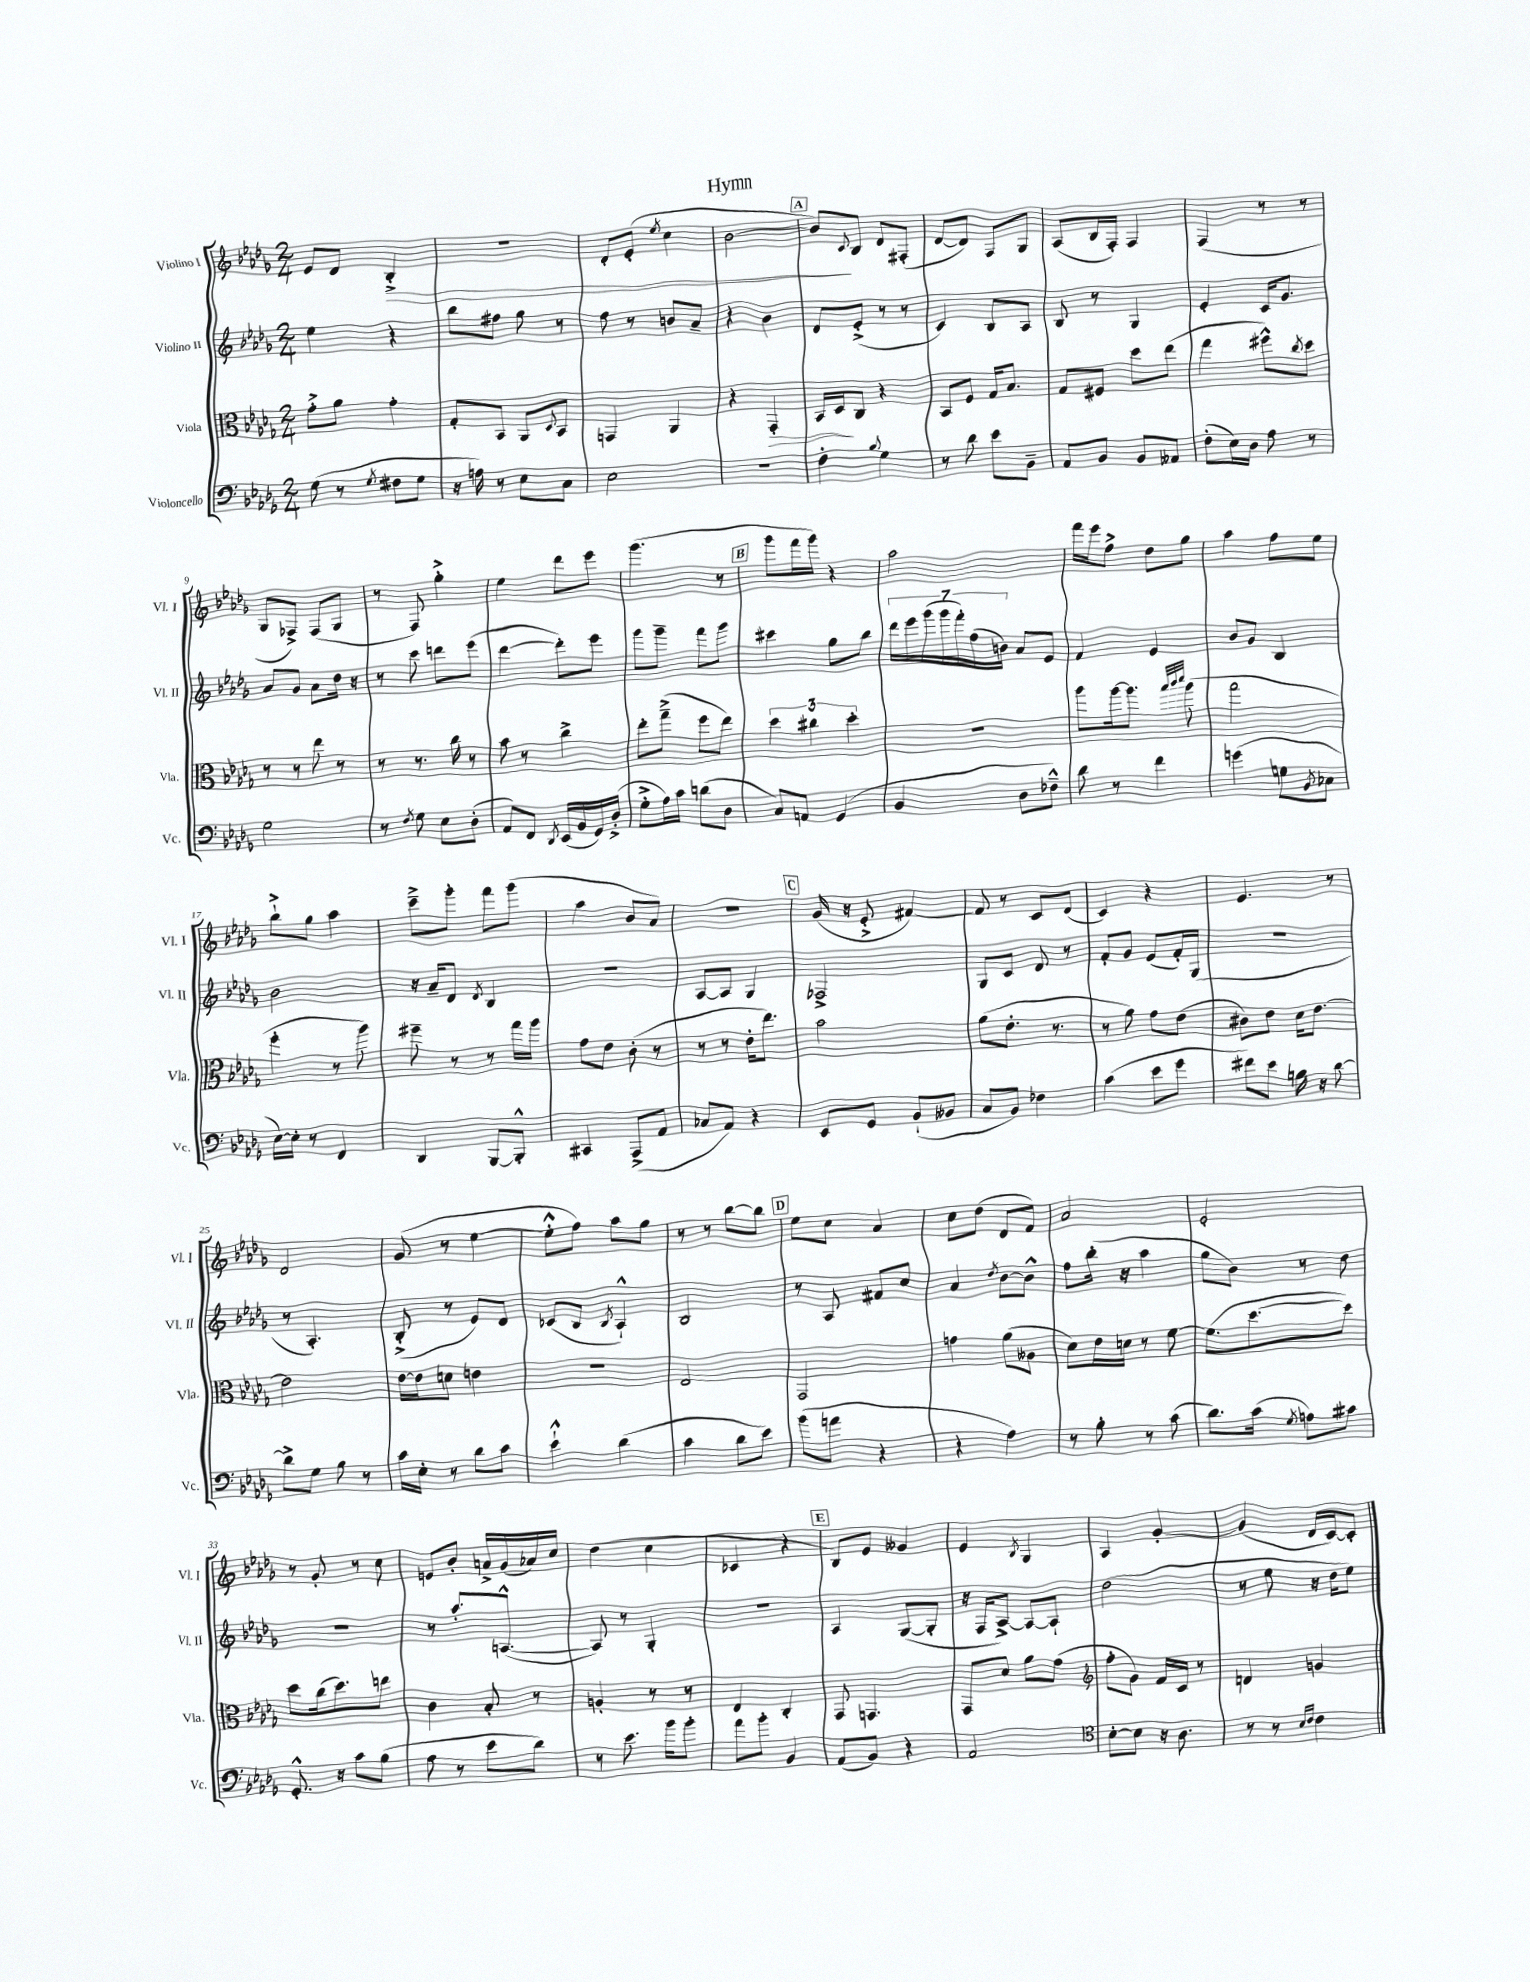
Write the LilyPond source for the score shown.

\header { title = "Hymn" }
<<
\new StaffGroup <<
\new Staff = "s0" \with { instrumentName = "Violino I" shortInstrumentName = "Vl. I" } {
    \clef treble \key des \major \numericTimeSignature \time 2/4
    ees'8 des'8 bes4-.->\> |
    R2 |
    des'8-. ees'8-.( \acciaccatura { ees''8 } c''4 |
    bes'2~ |
    \mark \markup { \box "A" } bes'8\!) \appoggiatura { c'8 } bes8 des'8 fis8-.( |
    des'8~ des'8) f8 ges8 |
    aes8( bes16 f16-.) f4 |
    f4( r8 r8 |
    ges8 fes8->) fes8( ges8 |
    r8 f8) ges''4-.-> |
    ees''4 des'''8 ees'''8 |
    ges'''4.( r8 |
    \mark \markup { \box "B" } ges'''8 f'''16 ges'''16) r4 |
    aes''2 |
    f'''16 ees'''16 f''8-> des''8 ges''8 |
    aes''4 f''8 ees''8 |
    bes''8-!-> ges''8 aes''4 |
    c'''8---> ges'''8-. f'''8 ges'''8( |
    aes''4 bes'8 aes'8) |
    R2 |
    \mark \markup { \box "C" } ges'16( r16 ees'8-.-> fis'4~) |
    fis'8 r8 c'8 des'8( |
    c'4) r4 |
    ees'4. r8 |
    des'2 |
    ges'8( r8 ees''4~ |
    ees''8-.-^ f''8) aes''8 ges''8 |
    r8 r8 bes''8~ bes''8 |
    \mark \markup { \box "D" } ees''8 c''8 aes'4 |
    c''8 des''8( des'8 f'8) |
    aes'2 |
    ees'2-. |
    r8 ges'8-. r8 c''8 |
    e'8 bes'8-. a'16-> ges'16( aes'16) c''16 |
    des''4( c''4 |
    ces'4 r4 |
    \mark \markup { \box "E" } bes8) ees'8 geses'4 |
    ees'4 \acciaccatura { bes8 } ges4 |
    aes4 ges'4~-. |
    ges'4( des'16 c'16~) c'8-. \bar "|." |
}
\new Staff = "s1" \with { instrumentName = "Violino II" shortInstrumentName = "Vl. II" } {
    \clef treble \key des \major \numericTimeSignature \time 2/4
    ees''4 r4 |
    bes''8 fis''8 ges''8 r8 |
    f''8 r8 b'8 aes'8-- |
    r4 bes'4 |
    \mark \markup { \box "A" } des'8 ees'8-.->( r8 r8 |
    c'4) bes8 aes8 |
    bes8 r8 ges4 |
    ees'4-. c'16 ges'8. |
    aes'8 ges'8 aes'8 des''16 r16 |
    r8 c'''8 d'''8 ees'''8( |
    des'''4~ des'''8-.) ees'''8 |
    ges'''8 ges'''8-- f'''8 ges'''8 |
    \mark \markup { \box "B" } cis'''4 ges''8 bes''8 |
    \tuplet 7/4 { des'''16 ees'''16 ges'''16( ges'''16 f'''16-.) f''16( b'16) } aes'8 ees'8 |
    f'4 ees'4 |
    bes'8 ges'8 bes4 |
    bes'2 |
    r16 aes'16-- des'8 \acciaccatura { des'8 } bes4 |
    r2 |
    aes8~ aes8 ges4 |
    \mark \markup { \box "C" } fes2-> |
    ges8 c'8 des'8 r8 |
    f'8-. ges'8 ees'8( f'16-.) ges16( |
    r2 |
    r8 aes4.-.) |
    bes8-.->( r8 ees'8) des'8 |
    ces'8( bes8 \acciaccatura { bes8 } aes4-!-^) |
    bes2 |
    \mark \markup { \box "D" } r8 aes8 fis'8 c''8 |
    aes'4 \acciaccatura { des''8 } bes'8~ bes'8-^ |
    f''8 bes''16-.( r16 aes''4 |
    ges''8 bes'8) r8 des''8 |
    r2 |
    r8 aes''8.-. a8.~-^( |
    a8) r8 ges4-. |
    r2 |
    \mark \markup { \box "E" } aes4 ges8~( ges8-. |
    r16 f16 aes8~->) aes8~ aes8-! |
    des''2( |
    r8 ees''8 r16 des''16 ees''8) \bar "|." |
}
\new Staff = "s2" \with { instrumentName = "Viola" shortInstrumentName = "Vla." } {
    \clef alto \key des \major \numericTimeSignature \time 2/4
    ges'8-.-> aes'8 ges'4-. |
    ges8-. bes,8 aes,8 \appoggiatura { des8 } bes,8 |
    g,4 aes,4 |
    r4 ges,4-.\> |
    \mark \markup { \box "A" } bes,16 des16\! c8 r4 |
    bes,8 f8 ges16 bes8. |
    ges8 fis8 des''8 ees''8( |
    ges''4 fis''8-^) \acciaccatura { c''8 } des''8 |
    r8 r8 ees''8 r8 |
    r8 r8. c''16 r8 |
    bes'8 r8 c''4-> |
    ees''8-. ges''8--->( f''8 ees''8) |
    \mark \markup { \box "B" } \tuplet 3/2 { des''4 cis''4 des''4-. } |
    R2 |
    aes''8 aes''16~ aes''8. \grace { bes''32 c'''32 des'''32 } aes''8( |
    ges''2 |
    f''4-. r8 aes''8) |
    fis''8-- r8 r8 ges''16 aes''16 |
    ges'8 ees'8 c'8-.( r8 |
    r8 r8 ees'16-. ees''8.) |
    \mark \markup { \box "C" } bes'2 |
    aes'8( ees'8.-. r8. |
    r8 aes'8) ges'8 ees'8( |
    cis'8) ees'8 des'16 ees'8.~ |
    ees'2 |
    ees'16~ ees'16 d'8 e'4 |
    R2 |
    ees2 |
    \mark \markup { \box "D" } ges,2 |
    g'4 aes'8( aeses8 |
    des'8) ees'16 d'16 r8 f'8~ |
    f'8.( des''8.~ des''8) |
    des''8 c''16( des''8.) e''8 |
    c'4 bes8-. r8 |
    a4-. r8 r8 |
    ees4 c4-. |
    \mark \markup { \box "E" } ges,8 g,4. |
    ges,8 des'8 aes'8 ges'8( |
    \clef treble f''8-. ges'8) f'16 c'16 r8 |
    d'4 g'4 \bar "|." |
}
\new Staff = "s3" \with { instrumentName = "Violoncello" shortInstrumentName = "Vc." } {
    \clef bass \key des \major \numericTimeSignature \time 2/4
    ges8( r8 \acciaccatura { ges8 } fis8 ges8 |
    r16 a16) r8 ees8 c8 |
    ees2 |
    r2 |
    \mark \markup { \box "A" } f4-. \appoggiatura { bes8 } ges4 |
    r8 des'8 ees'8 bes,8-- |
    aes,8 bes,8 bes,8 aeses,8 |
    f8-.( ees16) des16 aes8 r8 |
    ges2 |
    r8 \acciaccatura { f8 } ges8 ees8 des8-.( |
    aes,8) f,8 \acciaccatura { des,8 } ees,16( bes,16 ges,16) des16-.->( |
    ges8-.-> aes16) c'16 d'8( des8 |
    \mark \markup { \box "B" } c8) a,8 ges,4( |
    bes,4 des8 fes8---^) |
    des'8 r8 f'4 |
    g'4( g8 \acciaccatura { bes,8 } ces8 |
    ees16~) ees16-. r8 f,4 |
    des,4 bes,,8~ bes,,8-.-^ |
    cis,4 aes,,8->( aes,8 |
    ces8 aes,8) r4 |
    \mark \markup { \box "C" } ees,8 ges,8 bes,8-!( beses,8 |
    c8 bes,8) fes4 |
    c'4( ees'8 ges'8 |
    fis'8) ees'8 b16 r16 des'8~ |
    des'8-> ges8 bes8 r8 |
    c'16 ees16-. r8 des'8 c'8 |
    ees'4-!-^ des'4( |
    c'4 des'8 ees'8) |
    \mark \markup { \box "D" } bes'8( a'8 r4 |
    r4 aes4) |
    r8 bes8-. r8 c'8( |
    des'8.) c'16( \acciaccatura { ges8 } a8) cis'8 |
    ges,8.-.-^ r16 c'8 bes8( |
    aes8 r8 ees'8 des'8) |
    r8 ees'8. bes'16 bes'8-. |
    aes'8 bes'8-. bes,4 |
    \mark \markup { \box "E" } aes,8( bes,8) r4 |
    aes,2 |
    \clef tenor bes8~-. bes8 r16 aes8. |
    r8 r8 \grace { bes16 c'16 } c'4 \bar "|." |
}
>>
>>
